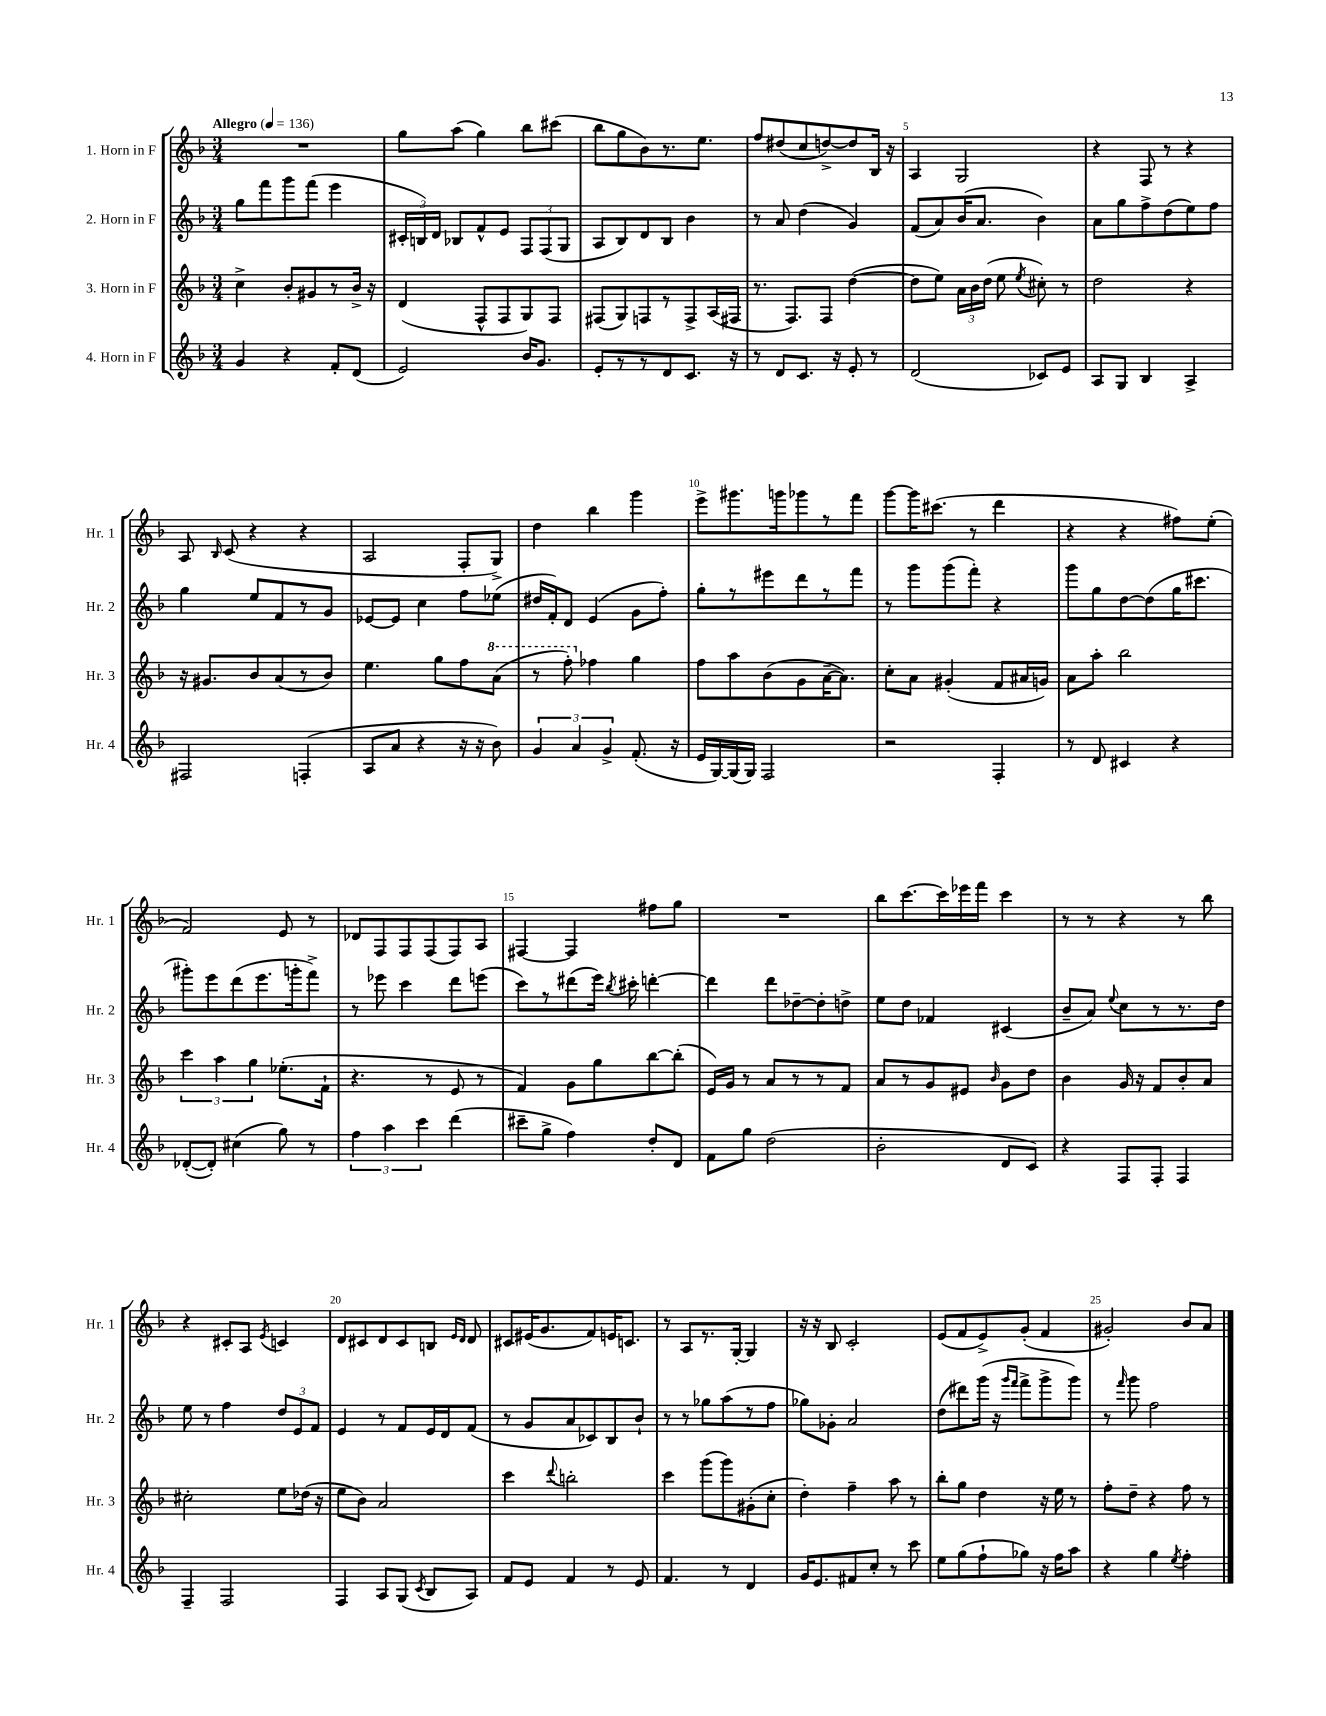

**kern	**kern	**kern	**kern
*staff4	*staff3	*staff2	*staff1
*clefG2	*clefG2	*clefG2	*clefG2
*k[b-]	*k[b-]	*k[b-]	*k[b-]
*M3/4	*M3/4	*M3/4	*M3/4
*MM136	*MM136	*MM136	*MM136
4g	4cc^	8gg	2.r
.	.	8fff	.
4r	8b-'	8ggg	.
.	8g#	(8fff	.
8f'	8r	4eee	.
(8d	16b-^	.	.
.	16r	.	.
=	=	=	=
2e)	(4d	24c#'	8gg
.	.	24B)	.
.	.	24d	.
.	.	8B-	(8aa
.	8F^^	8f^^	4gg)
.	8F	8e	.
16b-	8G)	12F	8bb-
8.g	.	.	.
.	.	(12F	.
.	8F	.	(8ccc#
.	.	12G	.
=	=	=	=
8e'	(8F#	8A	8bb-
8r	8G)	8B-)	8gg
8r	8F	8d	8b-)
8d	8r	8B-	8.r
8.c	8F^	4b-	.
.	.	.	8.ee
.	(16A	.	.
16r	16F#	.	.
=	=	=	=
8r	8.r	8r	8ff
8d	.	8a	(8dd#
.	8.F)	.	.
8.c	.	(4dd	8cc
.	8F	.	[8dd^)
16r	.	.	.
8e'	([4dd	4g)	8dd]
8r	.	.	16B-
.	.	.	16r
=	=	=	=
(2d	8dd]	(8f	4A
.	8ee)	8a)	.
.	24a	(16b-	2G
.	24b-	.	.
.	.	8.a	.
.	(24dd	.	.
.	8ee	.	.
.	8qee	.	.
8c-)	8cc#')	4b-)	.
8e	8r	.	.
=	=	=	=
8A	2dd	8a	4r
8G	.	8gg	.
4B-	.	8ff^	8F
.	.	(8dd	8r
4A^	4r	8ee)	4r
.	.	8ff	.
=	=	=	=
2F#	16r	4gg	8A
.	8.g#	.	.
.	.	.	16qqB-
.	.	.	(8c
.	8b-	8ee	4r
.	(8a	8f	.
(4F'	8r	8r	4r
.	8b-)	8g	.
=	=	=	=
8A	4.ee	[8e-	2A
8a	.	8e-]	.
4r	.	4cc	.
.	8gg	.	.
16r	8ff	8ff	8F'
16r	.	.	.
8b-)	(8aa	(8ee-	8G^)
=	=	=	=
6g	8r	16dd#	4dd
.	.	16f')	.
.	8fff')	8d	.
6a	.	.	.
.	4ff-	(4e	4bb-
6g^	.	.	.
(8.f'	4gg	8g	4ggg
.	.	8ff')	.
16r	.	.	.
=	=	=	=
16e	8ff	8gg'	8eee^
[16G)	.	.	.
(16G]	8aa	8r	8.ggg#
16G)	.	.	.
2F	(8b-	8eee#	.
.	.	.	16ggg
.	8g	8ddd	8ggg-
.	[16a~	8r	8r
.	8.a])	.	.
.	.	8fff	8fff
=	=	=	=
2r	8cc'	8r	[8ggg
.	8a	8ggg	16ggg]
.	.	.	(8.ccc#
.	(4g#'	(8ggg	.
.	.	8fff')	8r
4F'	8f	4r	4ddd
.	16a#	.	.
.	16g)	.	.
=	=	=	=
8r	8a	8ggg	4r
8d	8aa'	8gg	.
4c#	2bb-	[8dd	4r
.	.	(8dd]	.
4r	.	16gg	8ff#)
.	.	8.ccc#	.
.	.	.	(8ee'
=	=	=	=
([8d-'	6ccc	8ggg#')	2f)
8d-'])	.	8eee	.
.	6aa	.	.
(4cc#	.	(8ddd	.
.	6gg	.	.
.	.	8.eee	.
8gg)	(8.ee-'	.	8e
.	.	16ggg'	.
8r	.	8fff^)	8r
.	16f`	.	.
=	=	=	=
6ff	4.r	8r	8d-
.	.	8eee-	8F
6aa	.	.	.
.	.	4ccc	8F
6ccc	.	.	.
.	8r	.	(8F
(4ddd	8e	8ddd	8F)
.	8r	(8eee	8A
=	=	=	=
8ccc#~	4f)	8ccc)	[4F#
8gg^	.	8r	.
4ff)	8g	(8ddd#	4F#]
.	8gg	16eee)	.
.	.	8qbb-	.
.	.	16ccc#'	.
8dd'	[8bb-	[4ddd'	8ff#
8d	(8bb-']	.	8gg
=	=	=	=
8f	16e)	4ddd]	2.r
.	16g	.	.
8gg	8r	.	.
(2dd	8a	8ddd	.
.	8r	[8dd-~	.
.	8r	8dd-']	.
.	8f	8dd^	.
=	=	=	=
2b-'	8a	8ee	8bb-
.	8r	8dd	[8.ccc
.	8g	4f-	.
.	.	.	16ccc]
.	8e#	.	16eee-
.	.	.	16fff
.	16qqb-	.	.
8d	8g	(4c#	4ccc
8c)	8dd	.	.
=	=	=	=
4r	4b-	8b-~	8r
.	.	8a)	8r
.	.	8qqee	.
8F	16g	8cc	4r
.	16r	.	.
8F'	8f	8r	.
4F	8b-'	8.r	8r
.	8a	.	8bb-
.	.	16dd	.
=	=	=	=
4F~	2cc#'	8ee	4r
.	.	8r	.
2F	.	4ff	8c#'
.	.	.	8A
.	.	.	8qe
.	8ee	12dd	4c
.	.	12e	.
.	(16dd-	.	.
.	.	12f	.
.	16r	.	.
=	=	=	=
4F	8ee	4e	8d
.	8b-)	.	8c#
8A	2a	8r	8d
(8G	.	8f	8c#
8qc	.	.	.
8B-	.	16e	8B
.	.	16d	.
.	.	.	16qqe
.	.	.	16qqd
8A)	.	(8f	8d
=	=	=	=
8f	4ccc	8r	8c#
8e	.	8g	(16e#
.	.	.	8.g
.	8qqddd	.	.
4f	2bb'	8a	.
.	.	8c-)	8f)
8r	.	8B-	16e
.	.	.	8.c
8e	.	8b-`	.
=	=	=	=
4.f	4ccc	8r	8r
.	.	8r	8A
.	(8ggg	8gg-	8.r
8r	8ggg)	(8aa	.
.	.	.	[16G'
4d	(8g#'	8r	4G]
.	8cc'	8ff	.
=	=	=	=
16g	4dd')	8gg-)	16r
8.e	.	.	16r
.	.	8g-'	8B-
8f#	4ff~	2a	2c'
8cc'	.	.	.
8r	8aa	.	.
8ccc	8r	.	.
=	=	=	=
8ee	8bb-'	(8dd	(8e
(8gg	8gg	8ddd#)	8f
8ff`	4dd	(16ggg	8e^)
.	.	16r	.
.	.	16qqggg	.
.	.	16qqfff	.
8gg-)	.	8fff^	(8g'
16r	16r	8ggg^	4f
16ff	16ee	.	.
8aa	8r	8ggg)	.
=	=	=	=
4r	8ff'	8r	2g#')
.	.	16qqfff	.
.	8dd~	8ggg	.
4gg	4r	2ff	.
8qee	.	.	.
4ff'	8ff	.	8b-
.	8r	.	8a
==	==	==	==
*-	*-	*-	*-
